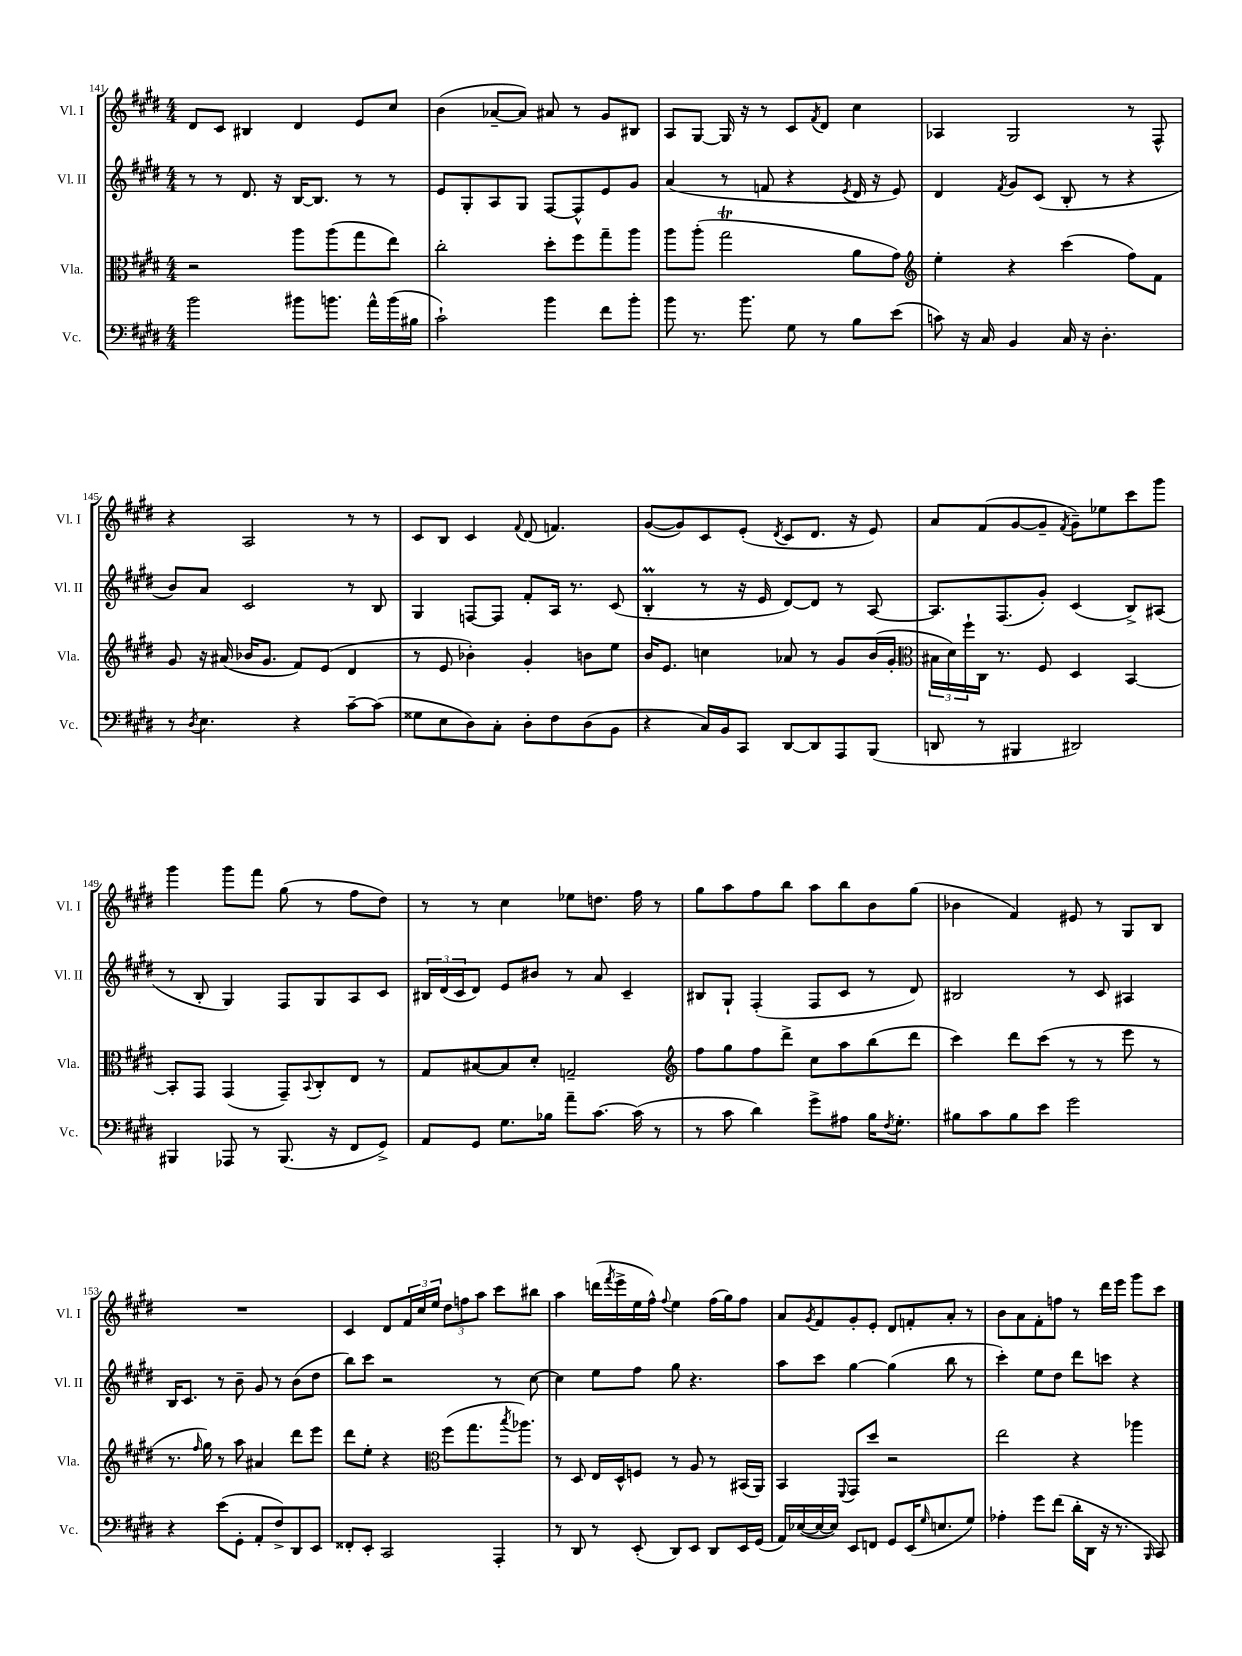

**kern	**kern	**kern	**kern
*staff4	*staff3	*staff2	*staff1
*clefF4	*clefC3	*clefG2	*clefG2
*k[f#c#g#d#]	*k[f#c#g#d#]	*k[f#c#g#d#]	*k[f#c#g#d#]
*M4/4	*M4/4	*M4/4	*M4/4
2b	2r	8r	8d#
.	.	8r	8c#
.	.	8.d#	4B#
.	.	16r	.
8b#	8aa	[16B	4d#
.	.	8.B]	.
8.b	(8aa	.	.
.	8gg#	8r	8e
16a^^	.	.	.
(16b	8ee)	8r	8cc#
16B#	.	.	.
=	=	=	=
2c#`)	2cc#'	8e	(4b
.	.	8G#'	.
.	.	8A	[8a-~
.	.	8G#	8a-])
4b	8dd#'	[8F#	8a#
.	8ff#	8F#^^]	8r
8f#	8gg#~	8e	8g#
8b'	8aa	8g#	8B#
=	=	=	=
8b	8aa	(4a	8A
8.r	(8aa'	.	[8G#
.	2gg#	8r	16G#]
8.b	.	.	16r
.	.	8f	8r
8G#	.	4r	8c#
.	.	.	8qf#
8r	.	.	8d#
.	.	8qe	.
8B	8a	16d#	4cc#
.	.	16r	.
(8e	8g#)	8e)	.
=	=	=	=
*	*clefG2	*	*
8c)	4ee'	4d#	4A-
16r	.	.	.
16C#	.	.	.
.	.	8qf#	.
4BB	4r	8g#	2G#
.	.	(8c#	.
16C#	(4ccc#	8B'	.
16r	.	.	.
4.D#'	.	8r	.
.	8ff#)	4r	8r
.	8f#	.	8F#^^
=	=	=	=
8r	8g#	8b)	4r
8qD#	.	.	.
4.E	16r	8a	.
.	(16a#	.	.
.	16b-	2c#	2A
.	8.g#	.	.
4r	8f#)	.	.
.	(8e	.	.
[8c#~	4d#	8r	8r
(8c#]	.	8B	8r
=	=	=	=
8G##	8r	4G#	8c#
8E	8e	.	8B
8D#)	4b-')	[8F	4c#
8C#'	.	8F]	.
.	.	.	8qqf#
8D#'	4g#'	8f#'	(8d#
8F#	.	16A	4.f)
.	.	8.r	.
(8D#	8b	.	.
8BB	8ee	(8c#	.
=	=	=	=
4r	16b	4B'	([8g#
.	8.e	.	.
.	.	.	8g#])
16C#)	4cc	8r	8c#
16BB	.	.	.
8CC#	.	16r	(8e'
.	.	16e	.
.	.	.	8qd#
[8DD#	8a-	[8d#)	8c#
8DD#]	8r	8d#]	8.d#
8AAA	8g#	8r	.
.	.	.	16r
(8BBB	(16b	[8A	8e)
.	16g#'	.	.
=	=	=	=
*	*clefC3	*	*
8DD	24B#	8.A]	8a
.	24d#)	.	.
.	24ff#`	.	.
8r	16C#	.	(8f#
.	8.r	(8.F#	.
4BBB#	.	.	[8g#
.	8F#	8g#')	8g#~]
.	.	.	8qf#
2DD#)	4D#	(4c#	8g#~)
.	.	.	8ee-
.	[4BB	8B^)	8ccc#
.	.	(8A#	8ggg#
=	=	=	=
4BBB#	8BB']	8r	4ggg#
.	8GG#	8B'	.
8AAA-	(4GG#	4G#)	8ggg#
8r	.	.	8fff#
(8.BBB#	8GG#~)	8F#	(8gg#
.	8qqBB	.	.
.	8C#'	8G#	8r
16r	.	.	.
8FF#	8E	8A	8ff#
8GG#^)	8r	8c#	8dd#)
=	=	=	=
8AA	8G#	24B#	8r
.	.	(24d#	.
.	.	24c#	.
8GG#	[8B#	8d#)	8r
8.G#	8B#]	8e	4cc#
.	8d#'	8b#	.
16B-	.	.	.
8a~	2G~	8r	8ee-
[8.c#	.	8a	8.dd
.	.	4c#~	.
(16c#]	.	.	16ff#
8r	.	.	8r
=	=	=	=
*	*clefG2	*	*
8r	8ff#	8B#	8gg#
8c#	8gg#	8G#`	8aa
4d#)	8ff#	(4F#'	8ff#
.	8ddd#^	.	8bb
8g#^	8cc#	8F#	8aa
8A#	8aa	8c#	8bb
16B	(8bb	8r	8b
8qF#	.	.	.
8.G#'	.	.	.
.	8ddd#	8d#)	(8gg#
=	=	=	=
8B#	4ccc#)	2B#	4b-
8c#	.	.	.
8B#	8ddd#	.	4f#)
8e	(8ccc#	.	.
2g#	8r	8r	8e#
.	8r	8c#	8r
.	8eee	4A#	8G#
.	8r	.	8B
=	=	=	=
4r	8.r	16B	1r
.	.	8.c#	.
.	16qqff#	.	.
.	16gg#)	.	.
(8e	8r	8r	.
8GG#'	8aa	8b~	.
8AA'	4a#	8g#	.
8F#^)	.	8r	.
8DD#	8ddd#	(8b	.
8EE	8eee	8dd#	.
=	=	=	=
8FF##'	8ddd#	8bb)	4c#
8EE'	8ee'	8ccc#	.
2CC#	4r	2r	8d#
.	.	.	24f#
.	.	.	24cc#
.	.	.	24ee
*	*clefC3	*	*
.	(8ff#	.	12dd#
.	.	.	12ff
.	8.gg#	.	.
.	.	.	12aa
4AAA'	.	8r	8ccc#
.	8qbb	.	.
.	8.aa-)	.	.
.	.	[8cc#	8bb#
=	=	=	=
8r	8r	4cc#]	4aa
8DD#	8D#	.	.
8r	16E	8ee	(16ddd
.	.	.	8qfff#
.	16D#^^	.	16eee^
(8EE'	8F	8ff#	16ee
.	.	.	16ff#^^)
.	.	.	8qqff#
8DD#)	8r	8gg#	4ee
8EE	8A	4.r	.
8DD#	8r	.	(16ff#
.	.	.	16gg#)
16EE	(16BB#	.	8ff#
(16GG#	16AA)	.	.
=	=	=	=
16AA)	4BB	8aa	8a
([16E-	.	.	.
.	.	.	8qg#
16E-_	.	8ccc#	8f#
16E-])	.	.	.
.	8qqFF#	.	.
8EE	8GG#	[4gg#	8g#'
8FF	8dd#	.	8e'
8GG#	2r	(4gg#]	8d#
(16EE	.	.	8f'
16qqG#	.	.	.
8.E	.	.	.
.	.	8bb	8a'
8G#)	.	8r	8r
=	=	=	=
4A-'	2ee	4ccc#')	8b
.	.	.	8a
8g#	.	8ee	8f#'
(8f#	.	8dd#	8ff
16d#'	4r	8ddd#	8r
16DD#	.	.	.
16r	.	8ccc	16ddd#
8.r	.	.	16eee
.	4aa-	4r	8ggg#
16qqBBB	.	.	.
8CC#)	.	.	8ccc#
==	==	==	==
*-	*-	*-	*-
